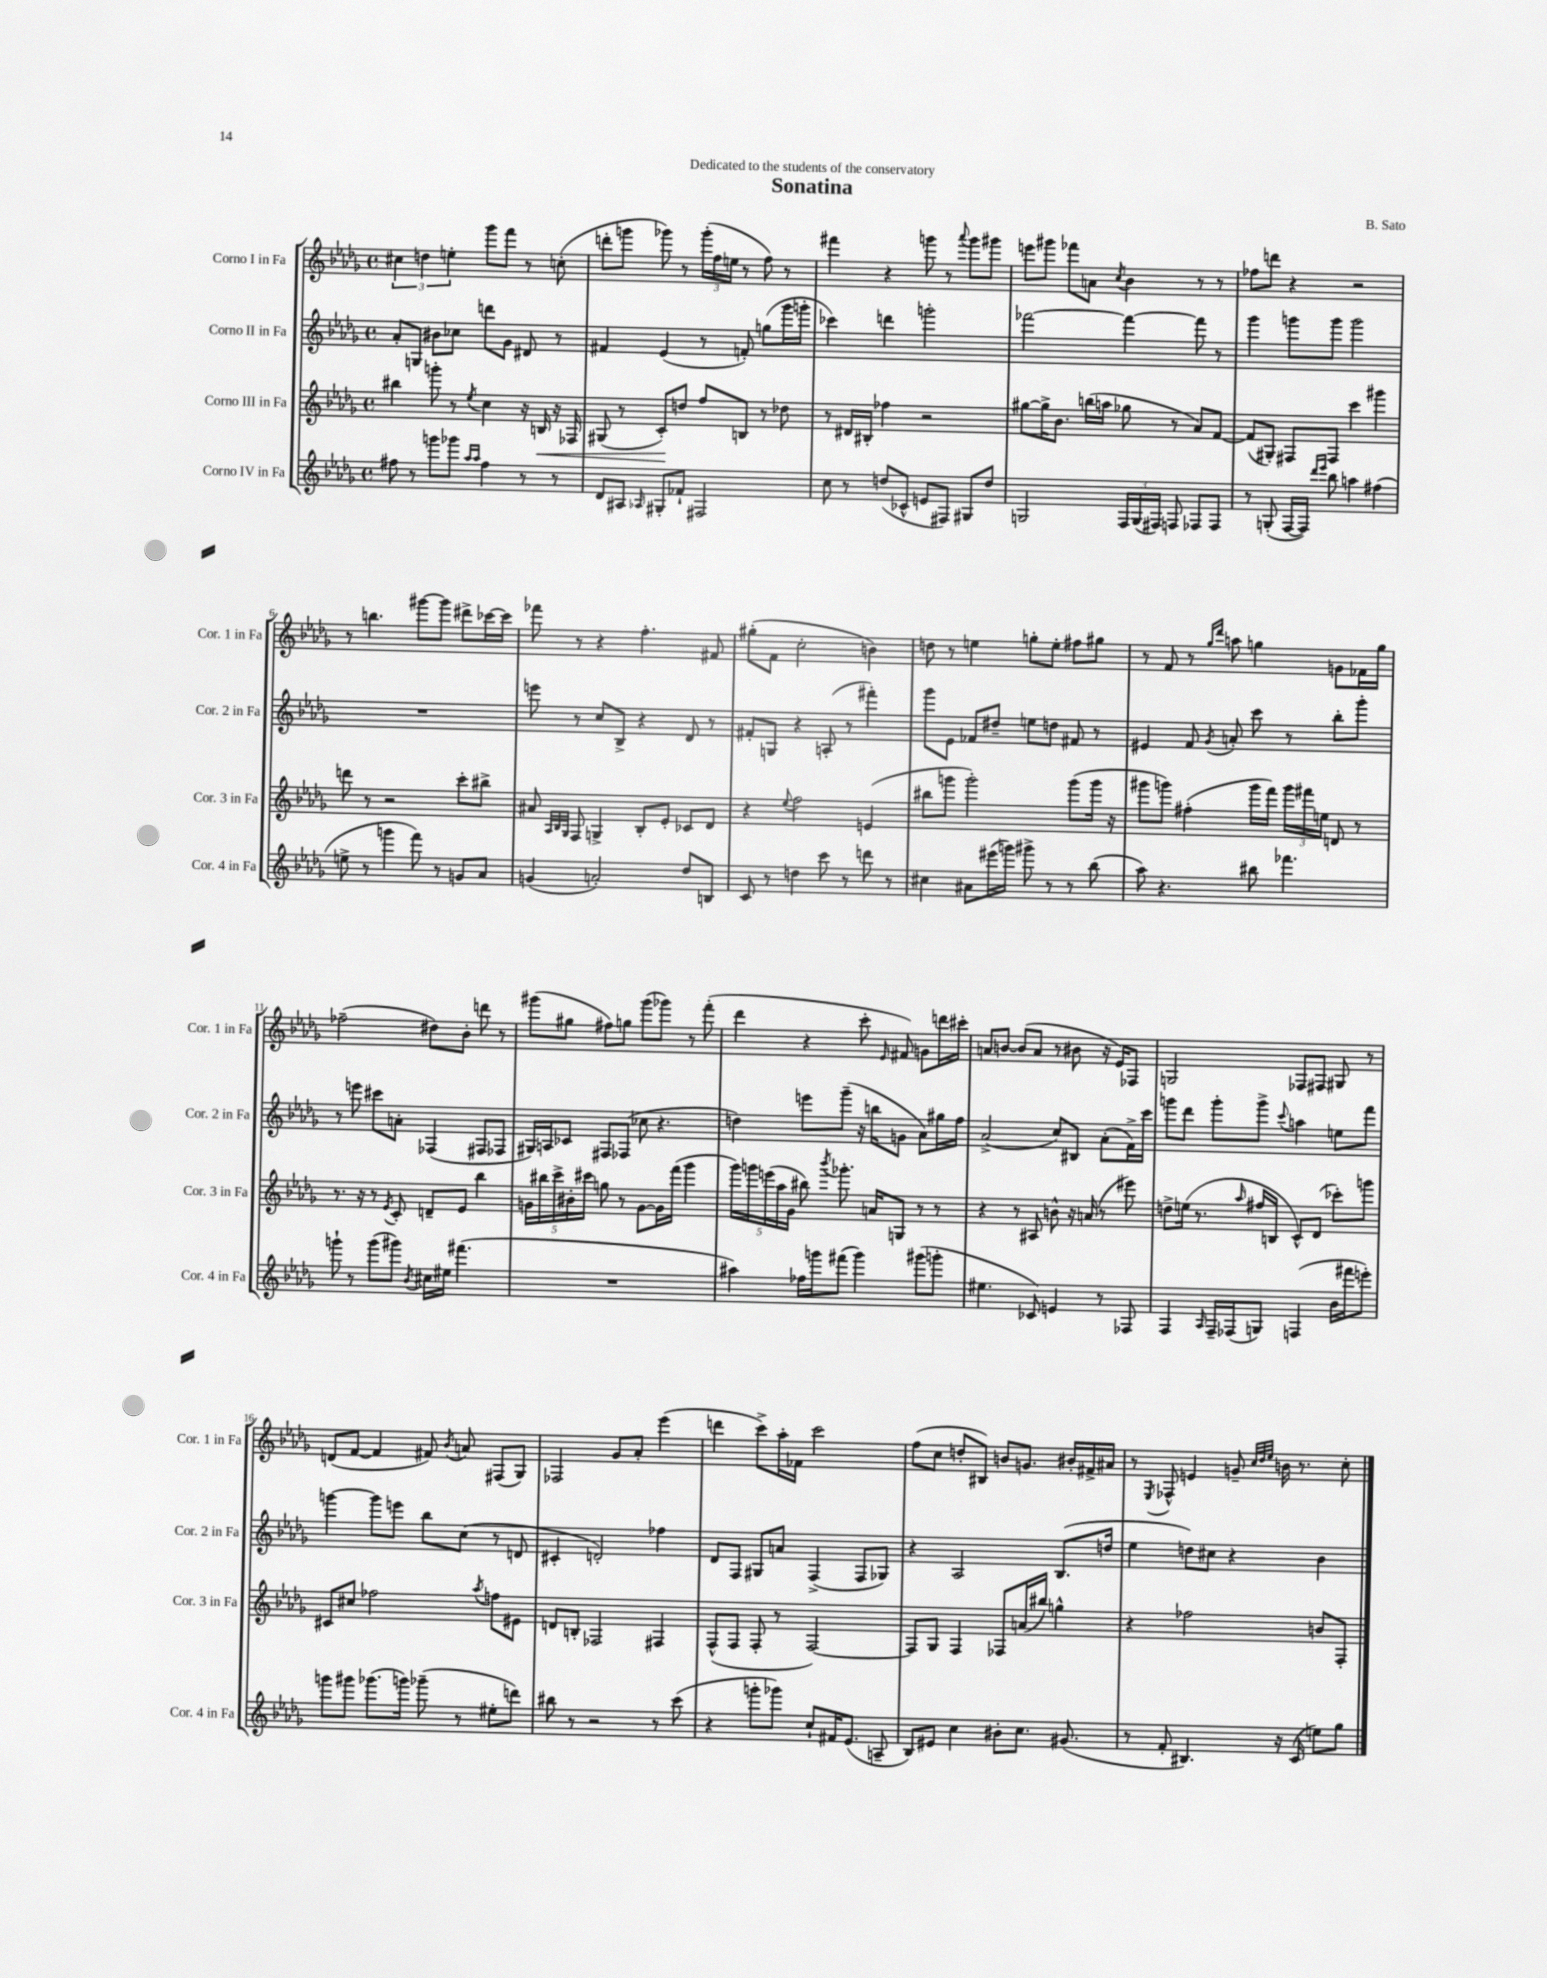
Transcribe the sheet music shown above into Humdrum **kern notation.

**kern	**kern	**kern	**kern
*staff4	*staff3	*staff2	*staff1
*clefG2	*clefG2	*clefG2	*clefG2
*k[b-e-a-d-g-]	*k[b-e-a-d-g-]	*k[b-e-a-d-g-]	*k[b-e-a-d-g-]
*M4/4	*M4/4	*M4/4	*M4/4
*met(c)	*met(c)	*met(c)	*met(c)
8ff#	4bb#	8a-'	6cc#
8r	.	8G	.
.	.	.	6dd
8ggg	8ggg'	8b#	.
.	.	.	6ee'
8ggg-	8r	8cc-	.
16qqaa-	.	.	.
16qqaa-	8qee-	.	.
4ff#	4cc	8ddd	8ggg-
.	.	8g-	8fff
8r	16r	8d#	8r
.	16B	.	.
8r	16r	8r	(8cc'
.	16F-	.	.
=	=	=	=
8d-	(8G#	4f#	8ddd'
8A#	8r	.	8ggg
16qqA-	.	.	.
8G#'	8c')	(4e-	8ggg-)
8f-`	8dd	.	8r
2F#	8ff	8r	(24ggg-'
.	.	.	24ff
.	.	.	24ee
.	8B	8f')	8r
.	8r	(8gg	8ff)
.	8dd-	16ggg-	8r
.	.	16ggg'	.
=	=	=	=
8cc	8r	4ccc-)	4fff#
8r	16d#	.	.
.	16B#'	.	.
(8dd	4ff-	4ddd	4r
8c-^^	.	.	.
8e	2r	2ggg'	8ggg
8F#)	.	.	8r
.	.	.	8qqaaa-
8G#	.	.	8ggg
8dd	.	.	8ggg#
=	=	=	=
2G	[8gg#	[2fff-	8eee
.	16gg#^]	.	8ggg#
.	8.b-	.	.
.	.	.	8fff-
.	(16bb	.	8a
.	16aa	.	.
.	.	.	8qcc
24F	8gg-	4fff-_	4b-
(24G	.	.	.
24F#)	.	.	.
8F	8r	.	.
8F-	8a-)	8fff-]	8r
8F-	[8f	8r	8r
=	=	=	=
8r	(8f]	4ggg-	8ff-
(8G'	8G#')	.	8ddd
[16F	8F#	8ggg	4r
16F])	.	.	.
16qqddd-	.	.	.
16qqeee-	.	.	.
8bb-	8F#	8ggg	.
4aa	4ccc	2ggg	2r
(4ff#	4ggg#	.	.
=	=	=	=
8ee^	8ddd	1r	8r
8r	8r	.	4.bb
4ggg	2r	.	.
8fff)	.	.	[8ggg#
8r	.	.	8ggg#]
8g	8ccc'	.	8ddd#^
8a-	8bb#^	.	[16ccc-
.	.	.	16ccc-]
=	=	=	=
(4g	8a#	8eee	8fff-
.	32qqA-	.	.
.	32qqB-	.	.
.	32qqG-	.	.
.	8F	8r	8r
2a')	4G^	8cc	4r
.	.	8B-^	.
.	8B-'	4r	4.ff'
.	8e-'	.	.
8dd-	8c-	8d-	.
8B	8d-	8r	8f#
=	=	=	=
8c	4r	8f#'	(8gg#'
8r	.	8G	8f
.	8qqee-	.	.
4dd	2ff	4r	2cc'
8ccc	.	(8A'	.
8r	.	8r	.
8ddd	(4e	4fff#')	4b)
8r	.	.	.
=	=	=	=
4cc#	8bb#	8ggg-	8dd
.	8ggg	8e-	8r
8a#	2ggg')	8f-	4ee
(16eee#	.	8dd#~	.
16ggg)	.	.	.
8ggg#^	.	8ee	8gg'
8r	.	8dd	8ee'
8r	(8ggg	8f#	8ff#
(8bb-	16ggg	8r	8gg#
.	16r	.	.
=	=	=	=
8aa-)	8ggg#	4e#	8r
4.r	8ggg)	.	8f
.	(4ff#'	8f	8r
.	.	.	16qqgg-
.	.	8qg-	16qqddd-
.	.	8a'	8aa
8bb#	16ggg	8ccc	4gg
.	16fff)	.	.
4.fff-	24ggg	8r	.
.	24fff#	.	.
.	24ee	.	.
.	8d	8bb-'	8g
.	8r	8ggg-'	16f-
.	.	.	16gg
=	=	=	=
8ggg`	8.r	8r	(2ff-~
8r	.	8eee	.
.	16r	.	.
(8ggg	8r	8ccc#	.
.	8qe-	.	.
8ggg#)	8c'	8a'	.
8qb-	.	.	.
16cc#	8d~	(4F-	8dd#)
16ee#	.	.	.
(4.fff#	8e-	.	8b-'
.	4bb-	8F#	8ddd
.	.	8F-	8r
=	=	=	=
1r	20g	16G#)	(8ggg#
.	20bb#	.	.
.	.	16A	.
.	20ccc^	.	.
.	.	8c-	8gg#
.	20b#'	.	.
.	20ccc#	.	.
.	8gg	8F#	8ff#)
.	8r	(8F-	8gg
.	[8g	8cc-	(8ggg#
.	16g]	4.r	8ggg-)
.	(16fff	.	.
.	4ggg-	.	8r
.	.	.	(8fff'
=	=	=	=
4aa#)	20ggg-)	4dd)	4ddd-
.	20ggg	.	.
.	(20eee	.	.
.	20aa-	.	.
.	20g-	.	.
16ff-	8bb#)	8eee	4r
16ggg	.	.	.
.	8qbbb-	.	.
(8fff#	8.ggg-'	(8ggg-~	.
4ggg)	.	16r	8ccc'
.	16a	16bb	.
.	.	.	16qqe-
.	8G	8g	8f#)
(8ggg#	8r	8a-)	8g
8ggg'	8r	16gg#	16ddd
.	.	16ff	16ccc#'
=	=	=	=
4.ee#	4r	(2a-^	8a
.	.	.	[8b
.	8r	.	(8b]
8c-)	8A#	.	8a
4e	8b^^	8cc)	8r
.	16r	8B#	8b#
.	(16a	.	.
8r	8r	(8a-'	16r
.	.	.	16e-)
8F-	8eee#)	16f^)	8F-
.	.	16ccc	.
=	=	=	=
4F	8dd^	8ggg	2G
.	(16ee	8ddd-	.
.	8.r	.	.
16qqA-	.	.	.
16F~	.	8ggg'	.
(16F-	.	.	.
.	16qqaa-	.	.
8G)	16ff#	8ggg^	.
.	16B	.	.
.	.	8qqccc	.
(4F	8c^^)	4aa	8F-
.	(8d-	.	8F#
16b-	8ccc-')	8ee	8G#
16fff#	.	.	.
8eee')	8ggg	8fff	8r
=	=	=	=
8ggg	8c#	[4ggg	(8d
8ggg#	8cc#	.	[8f
(8.ggg-	2ff-	8ggg]	4f]
.	.	8eee	.
16ggg)	.	.	.
(8ggg-~	.	8bb-	8f#)
.	.	.	8qb-
8r	.	(8cc	8a
.	8qaa-	.	.
8ee#'	8ff	8r	(8F#
8ddd)	8e#	8d	8G-)
=	=	=	=
8bb#	8d	4c#'	2F-
8r	8B'	.	.
2r	2F-	2d')	.
.	.	.	8g-
.	.	.	8a-'
8r	4F#	4ff-	(4eee-
(8ccc	.	.	.
=	=	=	=
4r	(8F^^	8d-	4ddd
.	8F	8F	.
8ggg'	8F'	8G#	8ccc^)
8ggg-)	8r	8a	16aa-'
.	.	.	16f-
8cc`	[2F)	(4F^	2ccc
16f#	.	.	.
(8.e-	.	.	.
.	.	8F	.
8A~	.	8G-)	.
=	=	=	=
8B-)	8F]	4r	(8ff
8e#	8G-	.	8cc
4cc	4F	2A-	8dd'
.	.	.	8B#)
8b#'	8F-	.	8b
8.cc	(16a	.	8.g
.	16bb#)	.	.
.	4gg^^	(8.B-	.
(8.g#	.	.	16b#'
.	.	.	16f#^
.	.	16dd	16a#
=	=	=	=
8r	4r	4ee-	8r
.	.	.	8qE-
8f'	.	.	8F-^^
4.B#)	2ff-	8dd)	4e
.	.	8cc#	.
.	.	4r	8g~
.	.	.	32qqcc
.	.	.	32qqdd-
.	.	.	32qqee-
16r	.	.	16b
(16c	.	.	8.r
8ee)	8b	4b-	.
8gg-	8F'	.	8cc'
==	==	==	==
*-	*-	*-	*-
